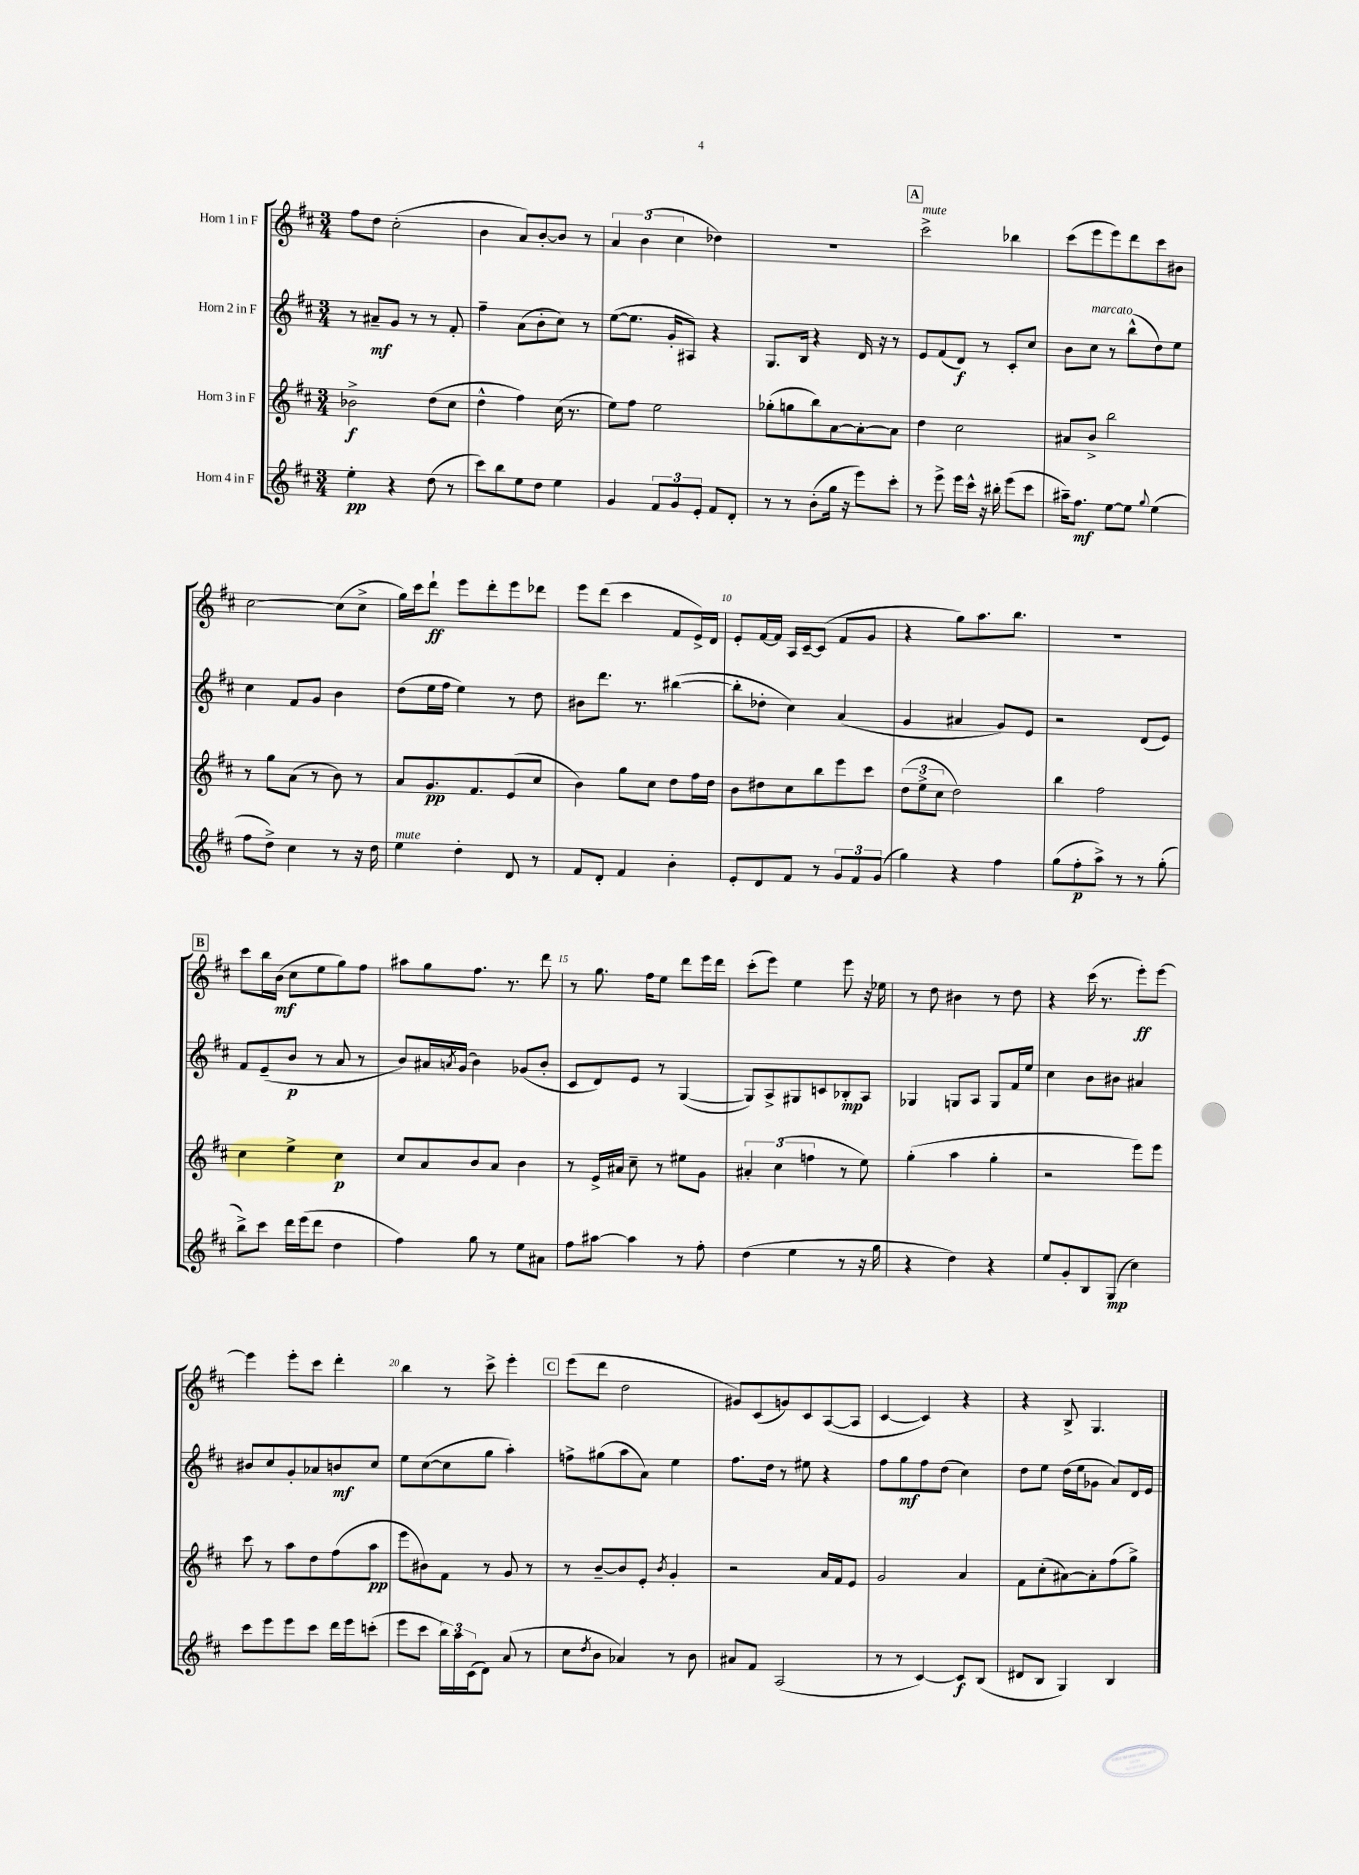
<<
\new StaffGroup <<
\new Staff = "s0" \with { instrumentName = "Horn 1 in F" } {
    \clef treble \key d \major \numericTimeSignature \time 3/4
    fis''8 d''8 cis''2-.( |
    b'4 a'8) b'8~-. b'8 r8 |
    \tuplet 3/2 { a'4 b'4( cis''4 } des''4) |
    R2. |
    \mark \markup { \box "A" } cis'''2->^\markup { \italic "mute" } bes''4 |
    cis'''8( e'''8 e'''8) d'''8 cis'''8 bis'8 |
    cis''2~ cis''8( cis''8-> |
    g''16) cis'''16 d'''8-!\ff e'''8 d'''8-. e'''8 des'''8 |
    e'''8 d'''8( cis'''4 fis'8 e'16->) d'16 |
    e'8-. fis'16~ fis'16 a16 cis'16~-- cis'8( fis'8 g'8 |
    r4 g''8) a''8. b''8. |
    R2. |
    \mark \markup { \box "B" } cis'''8 b''16 b'16\mf( cis''8 e''8 g''8) fis''8 |
    ais''8 g''8 fis''8. r8. d'''8 |
    r8 g''8. fis''16 e''8 d'''8 e'''16 d'''16 |
    cis'''8-.( e'''8) e''4 e'''8 r16 ees''16 |
    r8 d''8 bis'4 r8 d''8 |
    r4 cis'''16( r8. e'''8-.\ff) e'''8~ |
    e'''4 e'''8-. cis'''8 d'''4-. |
    b''4 r8 cis'''8-> e'''4-. |
    \mark \markup { \box "C" } e'''8( d'''8 d''2 |
    gis'8) cis'8( g'8) cis'8 a8~( a8 |
    cis'4~ cis'4) r4 |
    r4 b8-> g4. \bar "|." |
}
\new Staff = "s1" \with { instrumentName = "Horn 2 in F" } {
    \clef treble \key d \major \numericTimeSignature \time 3/4
    r8 ais'8--\mf g'8 r8 r8 fis'8-. |
    fis''4-- a'8( b'8-. cis''8) r8 |
    e''8~( e''8. g'16-. ais8) r4 |
    g8. b16 r4 d'16 r16 r8 |
    \mark \markup { \box "A" } e'8 fis'8( d'8\f) r8 cis'8-. cis''8 |
    b'8 cis''8^\markup { \italic "marcato" } r8 b''8-^( d''8) e''8 |
    cis''4 fis'8 g'8 b'4 |
    d''8( e''16 fis''16 e''4) r8 d''8 |
    bis'8 d'''8. r8. bis''4~( |
    bis''8-. des''8-. cis''4) a'4( |
    g'4 ais'4 g'8) e'8 |
    r2 d'8( e'8) |
    \mark \markup { \box "B" } fis'8 e'8--( b'8\p r8 a'8 r8 |
    b'8) ais'16 \acciaccatura { a'8 } g'16( b'4) ges'8( b'8-. |
    cis'8 d'8) e'8 r8 g4~( |
    g8) a8-> gis8 c'8 bes8-.\mp a8 |
    ges4 g8 a8 g8 fis'16 e''16 |
    cis''4 b'8 bis'8 ais'4 |
    bis'8 cis''8 g'8-. aes'8 b'8\mf cis''8 |
    e''8 cis''8~( cis''8 g''8 a''4-.) |
    \mark \markup { \box "C" } f''8-> gis''8( a''8 a'8) e''4 |
    fis''8. d''16 r8 eis''8 r4 |
    fis''8 g''8\mf fis''8 d''8( cis''4) |
    d''8 e''8 d''16( e''16 ges'8 a'8) d'16 e'16 \bar "|." |
}
\new Staff = "s2" \with { instrumentName = "Horn 3 in F" } {
    \clef treble \key d \major \numericTimeSignature \time 3/4
    bes'2->\f d''8( cis''8 |
    d''4-^ fis''4) cis''16( r8. |
    e''8) fis''8 e''2 |
    ges''8-.( g''8 b''8) a'8~ a'8~-. a'8 |
    \mark \markup { \box "A" } d''4 cis''2 |
    ais'8 b'8-> b''2 |
    r8 g''8 a'8( r8 b'8) r8 |
    a'8 g'8.\pp fis'8. e'8( cis''8 |
    b'4) g''8 cis''8 d''8 fis''16 d''16 |
    b'8 dis''8 cis''8 b''8 e'''8 cis'''8 |
    \tuplet 3/2 { d''8( e''8-> cis''8 } d''2) |
    b''4 fis''2 |
    \mark \markup { \box "B" } cis''4 e''4-> cis''4\p |
    cis''8 a'8 b'8 a'8 b'4 |
    r8 e'16-> ais'16 cis''8-- r8 eis''8 g'8 |
    \tuplet 3/2 { ais'4-. cis''4( f''4 } r8 e''8) |
    g''4-.( a''4 g''4-. |
    r2 e'''8) e'''8 |
    cis'''8 r8 a''8 d''8 fis''8( a''8\pp |
    e'''8 bis'8) fis'8 r8 g'8 r8 |
    \mark \markup { \box "C" } r8 b'8~-- b'8 e'8-. \acciaccatura { b'8 } g'4-. |
    r2 a'16 fis'16 e'8 |
    g'2 a'4 |
    fis'8 cis''8-.( ais'8~) ais'8-. fis''8( g''8->) \bar "|." |
}
\new Staff = "s3" \with { instrumentName = "Horn 4 in F" } {
    \clef treble \key d \major \numericTimeSignature \time 3/4
    e''4-.\pp r4 d''8( r8 |
    cis'''8) b''8 e''8 d''8 e''4 |
    g'4 \tuplet 3/2 { fis'8 g'8 e'8-. } fis'8 d'8-. |
    r8 r8 b'8-.( g''16 r16 e'''8) cis'''8-. |
    \mark \markup { \box "A" } r8 e'''8-> e'''16 cis'''16-^ r16 bis''16-. e'''8( cis'''8 |
    ais''16--) fis''8.\mf e''8~ e''8 \appoggiatura { g''8 } e''4( |
    fis''8 d''8->) cis''4 r8 r16 d''16 |
    e''4^\markup { \italic "mute" } d''4-. d'8 r8 |
    fis'8 d'8-. fis'4 b'4-. |
    e'8-. d'8 fis'8 r8 \tuplet 3/2 { g'8 fis'8 g'8( } |
    g''4) r4 fis''4 |
    g''8( fis''8-.\p a''8->) r8 r8 g''8-.( |
    \mark \markup { \box "B" } b''8->) cis'''8 d'''16 e'''16( d'''8 d''4 |
    fis''4) g''8 r8 e''8 ais'8 |
    fis''8 ais''8~ ais''4 r8 fis''8-. |
    d''4( e''4 r8 r16 g''16 |
    r4 d''4) r4 |
    e''8 g'8-. b8 g8\mp( cis''4) |
    cis'''8 e'''8 e'''8 cis'''8 d'''16 e'''16 c'''8-.( |
    e'''8 cis'''8 \tuplet 3/2 { b''16) a''16 cis'16( } d'8) a'8( r8 |
    \mark \markup { \box "C" } cis''8 \acciaccatura { d''8 } b'8 aes'4) r8 b'8 |
    ais'8 fis'8 a2( |
    r8 r8 cis'4~) cis'8\f b8( |
    dis'8 b8 g4) b4 \bar "|." |
}
>>
>>
\layout { \context { \Score \override BarNumber.break-visibility = ##(#f #t #t) barNumberVisibility = #(every-nth-bar-number-visible 5) } }
